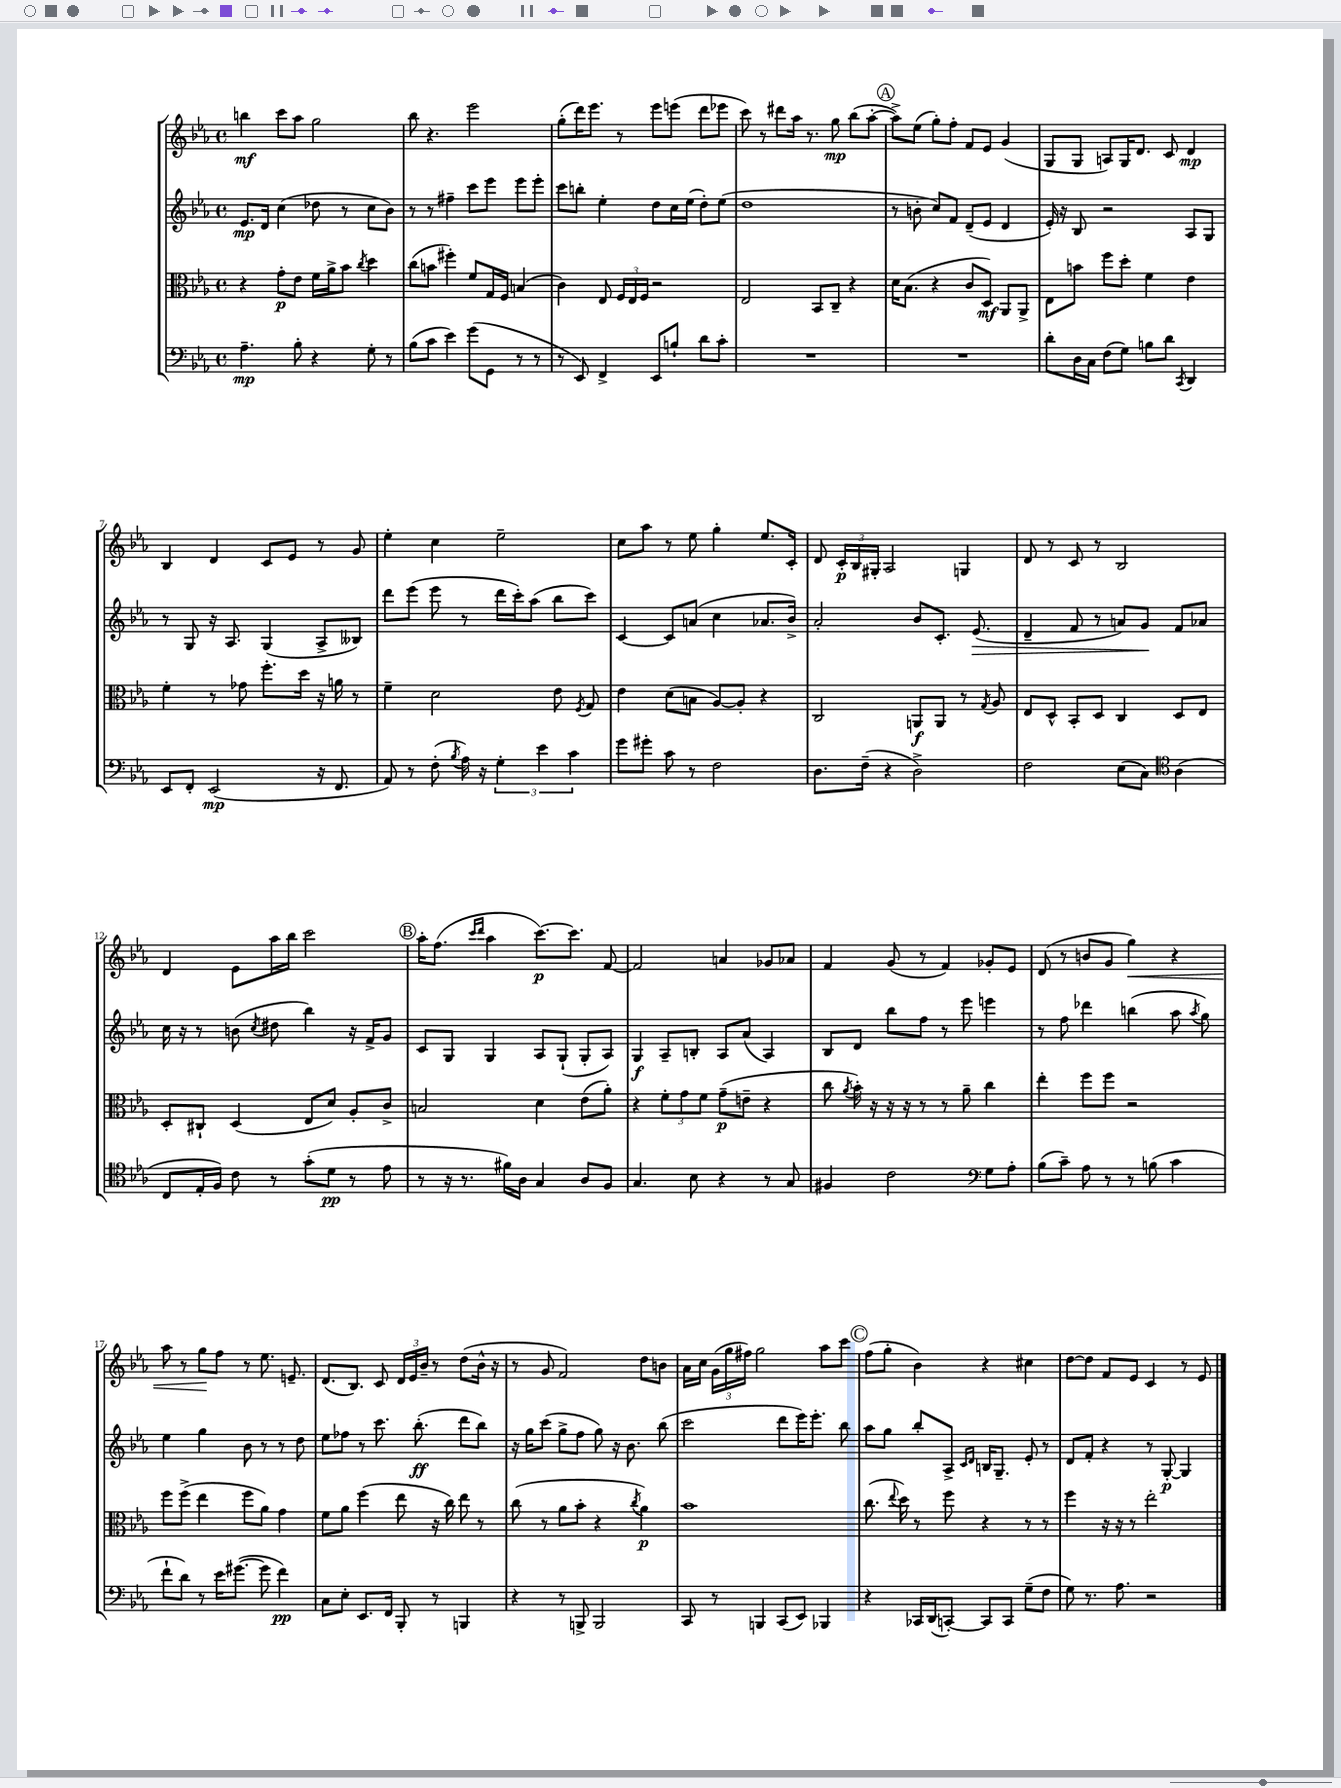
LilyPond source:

<<
\new StaffGroup <<
\new Staff = "s0" {
    \clef treble \key ees \major \defaultTimeSignature \time 4/4
    \autoBeamOff b''4\mf c'''8[ aes''8] g''2 |
    bes''8 r4. ees'''2 |
    g''8[-.( d'''16) ees'''8.] r8 ees'''8[ e'''8]( d'''8[ ees'''8] |
    c'''8) r8 dis'''8[ aes''16] r8. g''8\mp bes''8[( aes''8]~-. |
    \mark \markup { \circle "A" } aes''8[->) ees''8]( g''8[-.) f''8]-. f'8[ ees'8] g'4( |
    g8[ g8] a8[) g16 d'8.] c'8 d'4\mp |
    bes4 d'4 c'8[ ees'8] r8 g'8 |
    ees''4-. c''4 ees''2-- |
    c''8[ aes''8] r8 ees''8 g''4-. ees''8.[ c'16]-. |
    d'8 \tuplet 3/2 { c'16[-.\p bes16 gis16]-. } aes2 g4 |
    d'8 r8 c'8 r8 bes2 |
    d'4 ees'8[ aes''16 bes''16] c'''2 |
    \mark \markup { \circle "B" } aes''16[-. f''8.]( \grace { c'''16[ d'''16] } aes''4 c'''8.[~\p) c'''8.] f'8~ |
    f'2 a'4 ges'8[ aes'8] |
    f'4 g'8( r8 f'4) ges'8[-. ees'8] |
    d'8( r8 b'8[ g'8] g''4\<) r4 |
    aes''8 r8 g''8[\! f''8] r8 ees''8. e'8.-- |
    d'8.[( bes8.]) c'8 \tuplet 3/2 { d'16[ ees'16 bes'16]-- } r8 d''8[( bes'16]-^ r16 |
    r8 g'8 f'2) d''8[ b'8] |
    aes'16[ c''16] \tuplet 3/2 { g'16[( g''16 fis''16]) } g''2 aes''8[ c'''8] |
    \mark \markup { \circle "C" } f''8[( g''8]-. bes'4) r4 cis''4 |
    d''8[~ d''8] f'8[ ees'8] c'4 r8 ees'8 \bar "|." |
}
\new Staff = "s1" {
    \clef treble \key ees \major \defaultTimeSignature \time 4/4
    \autoBeamOff ees'8.[\mp d'16] c''4( des''8 r8 c''8[ bes'8]) |
    r8 r8 fis''4-- c'''8[ ees'''8] ees'''8[ ees'''8]-. |
    c'''8[ b''8]-. ees''4-. d''8[ c''16 ees''16]( d''8[-.) ees''8]( |
    d''1 |
    \mark \markup { \circle "A" } r8 b'8-. c''8[) f'8] d'8[--( ees'8] d'4 |
    ees'16-.) r16 bes8 r2 aes8[ g8] |
    r8 g8 r16 aes8. g4( aes8[-> beses8]) |
    d'''8[ ees'''8]( ees'''8 r8 d'''16[ c'''16-.) aes''8]( bes''8[ c'''8]) |
    c'4~ c'8[ a'8]( c''4 aes'8.[ bes'16]->) |
    aes'2-. bes'8[ c'8.]-. ees'8.\>( |
    d'4-- f'8 r8 a'8[) g'8]\! f'8[ aes'8] |
    c''16 r16 r8 b'8( \acciaccatura { c''8 } dis''8 bes''4) r16 f'16[-> g'8] |
    \mark \markup { \circle "B" } c'8[ g8] g4 aes8[ g8]-!( g8[-. aes8]) |
    g4\f aes8[-- b8]-. aes8[ aes'8]( aes4) |
    bes8[ d'8] bes''8[ f''8] r8 ees'''8 e'''4 |
    r8 f''8 des'''4 b''4( aes''8 \acciaccatura { aes''8 } g''8) |
    ees''4 g''4 bes'8 r8 r8 d''8 |
    ees''8[ fes''8] r8 c'''8. bes''8.-.\ff( d'''8[ bes''8]) |
    r16 g''16[ c'''8]( g''8[-> f''8] g''8) r16 bes'8. bes''8( |
    c'''2 d'''8[ ees'''16) ees'''8.]-. bes''8 |
    \mark \markup { \circle "C" } aes''8[ g''8] bes''8[-. aes8]-> \grace { c'16[ d'16] } b16[ g8.]-- ees'8-. r8 |
    d'8[ f'8]-. r4 r8 g8~-.\p g4 \bar "|." |
}
\new Staff = "s2" {
    \clef alto \key ees \major \defaultTimeSignature \time 4/4
    \autoBeamOff r4 g'8[-.\p ees'8] f'16[ aes'16-> bes'8] \acciaccatura { c''8 } d''4 |
    c''8[( b'8] fis''4-.) f'8[ g16 f16] b4( |
    c'4) ees8 \tuplet 3/2 { f16[ ees16 f16] } r2 |
    ees2 bes,8[ c8]-- r4 |
    \mark \markup { \circle "A" } d'16[ bes8.]( r4 c'8[ d8]\mf) aes,8[ aes,8]-> |
    ees8[ b'8] f''8[ d''8]-. f'4 ees'4 |
    f'4-. r8 ges'8 f''8.[-. d''16] r16 a'16 r8 |
    f'4-- d'2 ees'8 \acciaccatura { f8 } g8 |
    ees'4 d'8[( b8] aes8[~) aes8]-. r4 |
    c2 a,8[\f a,8] r8 \acciaccatura { g8 } aes8 |
    ees8[ d8]-^ bes,8[-. d8] c4 d8[ ees8] |
    d8[-. cis8]-! d4( ees8[ d'8]) aes8[-. c'8]-> |
    \mark \markup { \circle "B" } b2 d'4 ees'8[( aes'8]-.) |
    r4 \tuplet 3/2 { f'8[-. g'8 f'8] } g'8[--\p( e'8]-- r4 |
    c''8 \acciaccatura { aes'8 } bes'16-.) r16 r16 r16 r8 r8 aes'8-- c''4 |
    ees''4-. f''8[ f''8] r2 |
    f''8[ f''8]->( ees''4 f''8[ aes'8]) g'4 |
    f'8[ aes'8] f''4( ees''8 r16 c''16) ees''8 r8 |
    c''8( r8 aes'8[ bes'8]-. r4 \acciaccatura { c''8 } aes'4\p) |
    bes'1 |
    \mark \markup { \circle "C" } c''8.( \appoggiatura { ees''8 } d''16) r8 f''8 r4 r8 r8 |
    f''4 r16 r16 r8 ees''2-. \bar "|." |
}
\new Staff = "s3" {
    \clef bass \key ees \major \defaultTimeSignature \time 4/4
    \autoBeamOff aes4.--\mp bes8-. r4 g8-. r8 |
    bes8[( c'8] ees'4) g'8[( g,8] r8 r8 |
    r8 ees,8) f,4-> ees,8[ b8]-! d'8[ c'8]-. |
    R1 |
    \mark \markup { \circle "A" } R1 |
    d'8[-. d16 c16] f8[( g8]) b8[ d'8] \acciaccatura { c,8 } d,4 |
    ees,8[ f,8]-. ees,2\mp( r16 f,8. |
    aes,8) r8 f8-.( \acciaccatura { bes8 } aes16) r16 \tuplet 3/2 { g4-. ees'4 c'4 } |
    g'8[ gis'8]-. c'8 r8 f2 |
    d8.[ f16]--( r4 d2->) |
    f2 ees8[( c8]) \clef tenor aes4( |
    c8[ ees16-. f16]) c'8 r8 g'8[-.( d'8]\pp r8 ees'8 |
    \mark \markup { \circle "B" } r8 r16 r8. fis'16[) aes16] g4 aes8[ f8] |
    g4. bes8 r4 r8 g8 |
    fis4 c'2 \clef bass g8[ aes8]-. |
    bes8[( c'8]--) aes8 r8 r8 b8( c'4 |
    f'8[-! d'8]) r8 ees'16[ gis'8.]~( gis'8 f'4\pp) |
    c8[ ees8]-. ees,8.[ f,16] bes,,8-. r8 b,,4 |
    r4 r8 b,,8-> b,,2 |
    c,8 r8 b,,4 c,8[( ees,8]) bes,,4 |
    \mark \markup { \circle "C" } r4 ces,16[ d,16( c,8]~-.) c,8[ c,8] g8[--( f8] |
    g8) r8. aes8. r2 \bar "|." |
}
>>
>>
